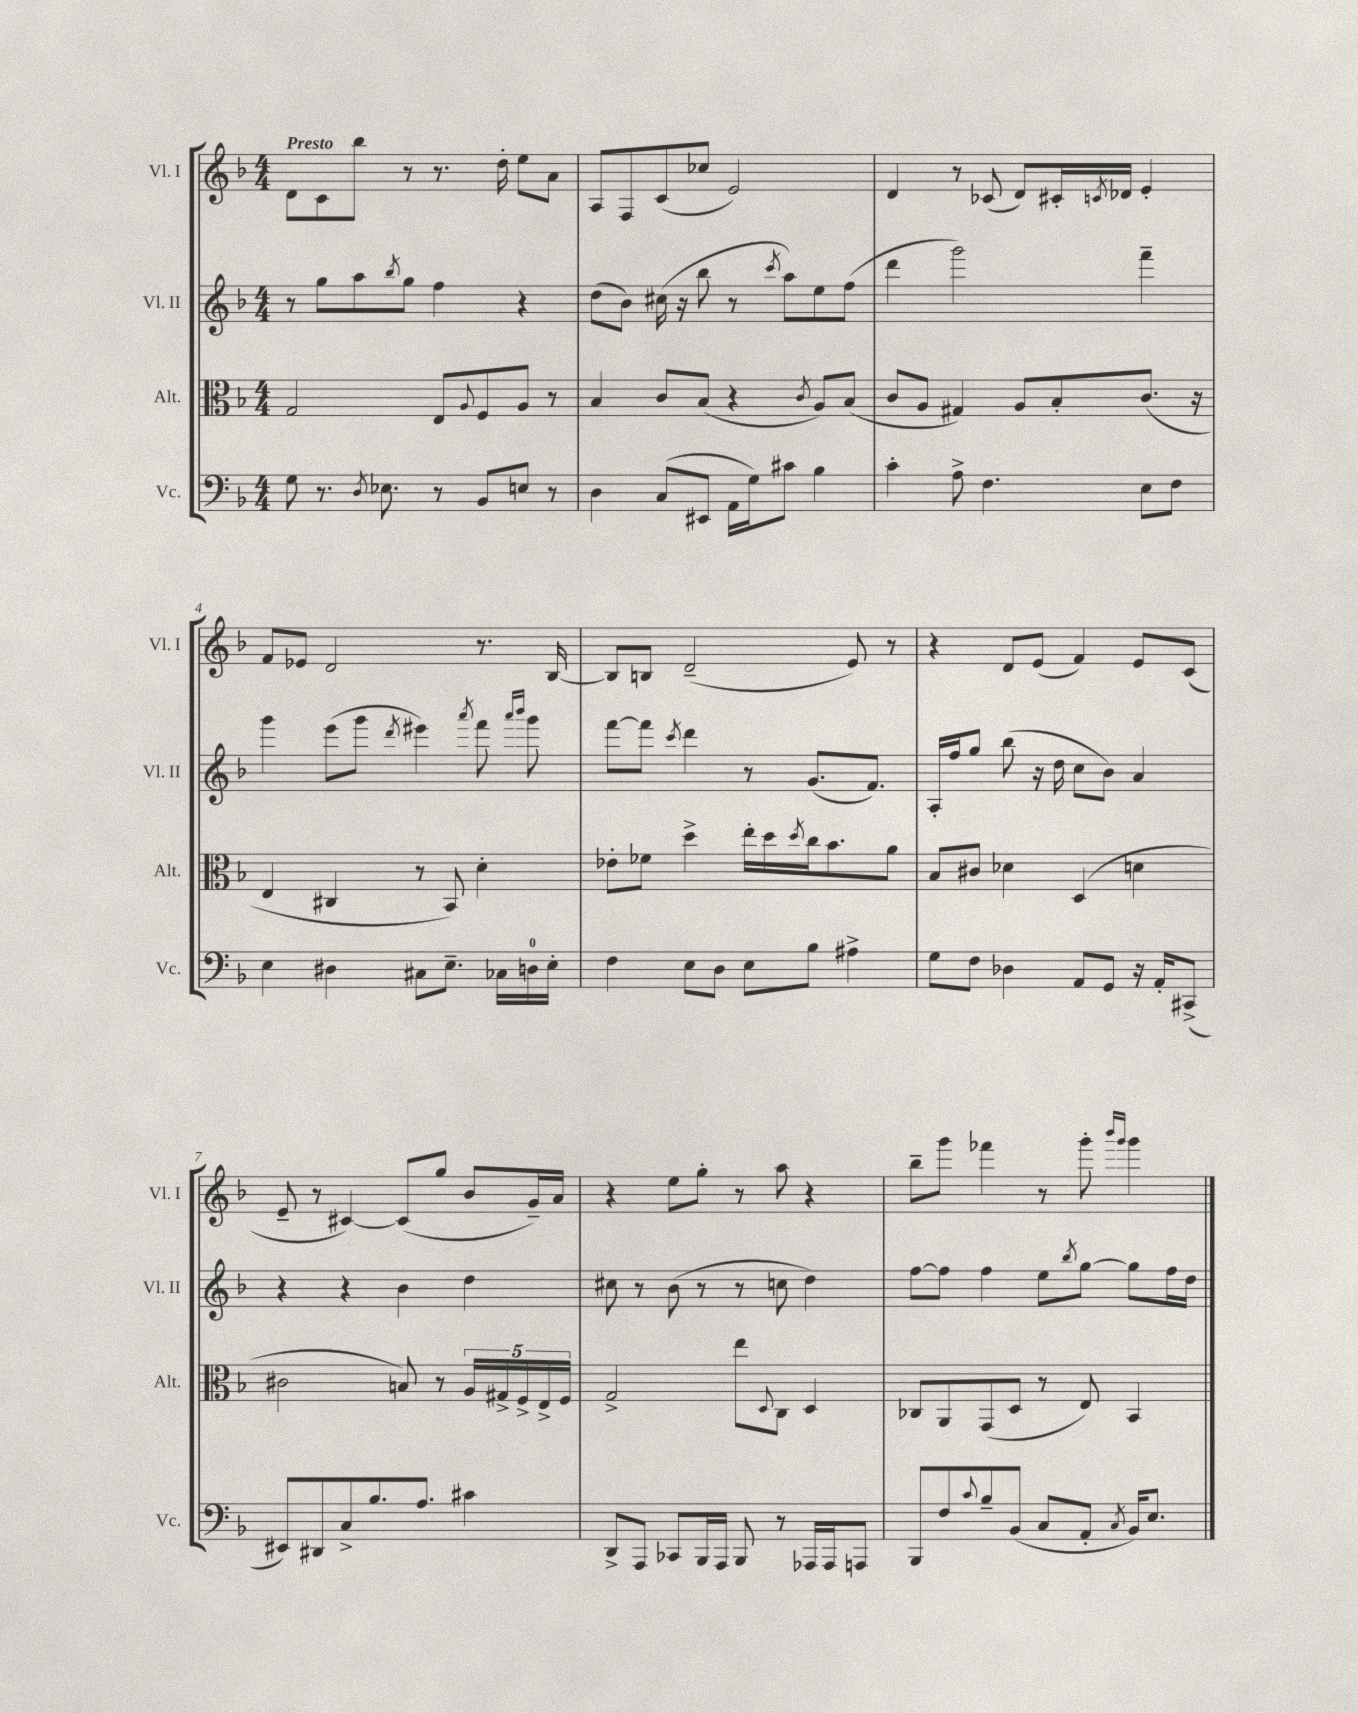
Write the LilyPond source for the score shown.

<<
\new StaffGroup <<
\new Staff = "s0" \with { instrumentName = "Vl. I" shortInstrumentName = "Vl. I" } {
    \clef treble \key f \major \numericTimeSignature \time 4/4 \tempo "Presto"
    d'8 c'8 bes''8 r8 r8. d''16-. e''8 a'8 |
    a8 f8 c'8( ces''8 e'2) |
    d'4 r8 ces'8( d'8) cis'16-. \acciaccatura { c'8 } des'16 e'4-. |
    f'8 ees'8 d'2 r8. bes16~ |
    bes8 b8 d'2--( e'8) r8 |
    r4 d'8 e'8( f'4) e'8 c'8( |
    e'8-- r8 cis'4~) cis'8( g''8 bes'8 g'16--) a'16 |
    r4 e''8 g''8-. r8 a''8 r4 |
    bes''8-- g'''8 fes'''4 r8 g'''8-. \grace { bes'''16 g'''16 } g'''4 \bar "|." |
}
\new Staff = "s1" \with { instrumentName = "Vl. II" shortInstrumentName = "Vl. II" } {
    \clef treble \key f \major \numericTimeSignature \time 4/4
    r8 g''8 a''8 \acciaccatura { bes''8 } g''8 f''4 r4 |
    d''8( bes'8) cis''16( r16 bes''8 r8 \acciaccatura { c'''8 } a''8) e''8 f''8( |
    d'''4 g'''2) f'''4-- |
    g'''4 e'''8( g'''8 \acciaccatura { d'''8 } eis'''4) \acciaccatura { a'''8 } f'''8 \grace { a'''16 bes'''16 } g'''8 |
    f'''8~ f'''8 \acciaccatura { c'''8 } d'''4 r8 g'8.( f'8.) |
    a16-. f''16 g''8 bes''8( r16 d''16 c''8 bes'8) a'4 |
    r4 r4 bes'4 d''4 |
    cis''8 r8 bes'8( r8 r8 c''8 d''4) |
    f''8~ f''8 f''4 e''8 \acciaccatura { bes''8 } g''8~ g''8 f''16 d''16 \bar "|." |
}
\new Staff = "s2" \with { instrumentName = "Alt." shortInstrumentName = "Alt." } {
    \clef alto \key f \major \numericTimeSignature \time 4/4
    g2 e8 \appoggiatura { a8 } f8 a8 r8 |
    bes4 c'8 bes8( r4 \acciaccatura { c'8 } a8) bes8( |
    c'8 a8 gis4) a8 bes8-. c'8.( r16 |
    e4 cis4 r8 bes,8) d'4-. |
    ees'8-. fes'8 d''4-> e''16-. d''16 \acciaccatura { d''8 } c''16 bes'8. a'8 |
    bes8 cis'8 des'4 d4( d'4 |
    cis'2 b8) r8 \tuplet 5/4 { a16 gis16-> f16-> e16-> f16 } |
    g2-> e''8 \appoggiatura { d8 } c8 d4 |
    ces8 a,8 g,8( d8 r8 e8) bes,4 \bar "|." |
}
\new Staff = "s3" \with { instrumentName = "Vc." shortInstrumentName = "Vc." } {
    \clef bass \key f \major \numericTimeSignature \time 4/4
    g8 r8. \acciaccatura { d8 } ees8. r8 bes,8 e8 r8 |
    d4 c8( eis,8 a,16 g16) cis'8 bes4 |
    c'4-. a8-> f4. e8 f8 |
    e4 dis4 cis8 e8.-- ces16 d16-0 e16-. |
    f4 e8 d8 e8 bes8 ais4-> |
    g8 f8 des4 a,8 g,8 r16 a,16-. cis,8->( |
    eis,8) dis,8 c8-> bes8. a8. cis'4 |
    d,8-> a,,8 ces,8 bes,,16 a,,16 bes,,8 r8 aes,,16 aes,,16 a,,8 |
    bes,,8 f8 \appoggiatura { c'8 } bes8-- bes,8( c8 a,8-. \acciaccatura { c8 } bes,16) e8. \bar "|." |
}
>>
>>
